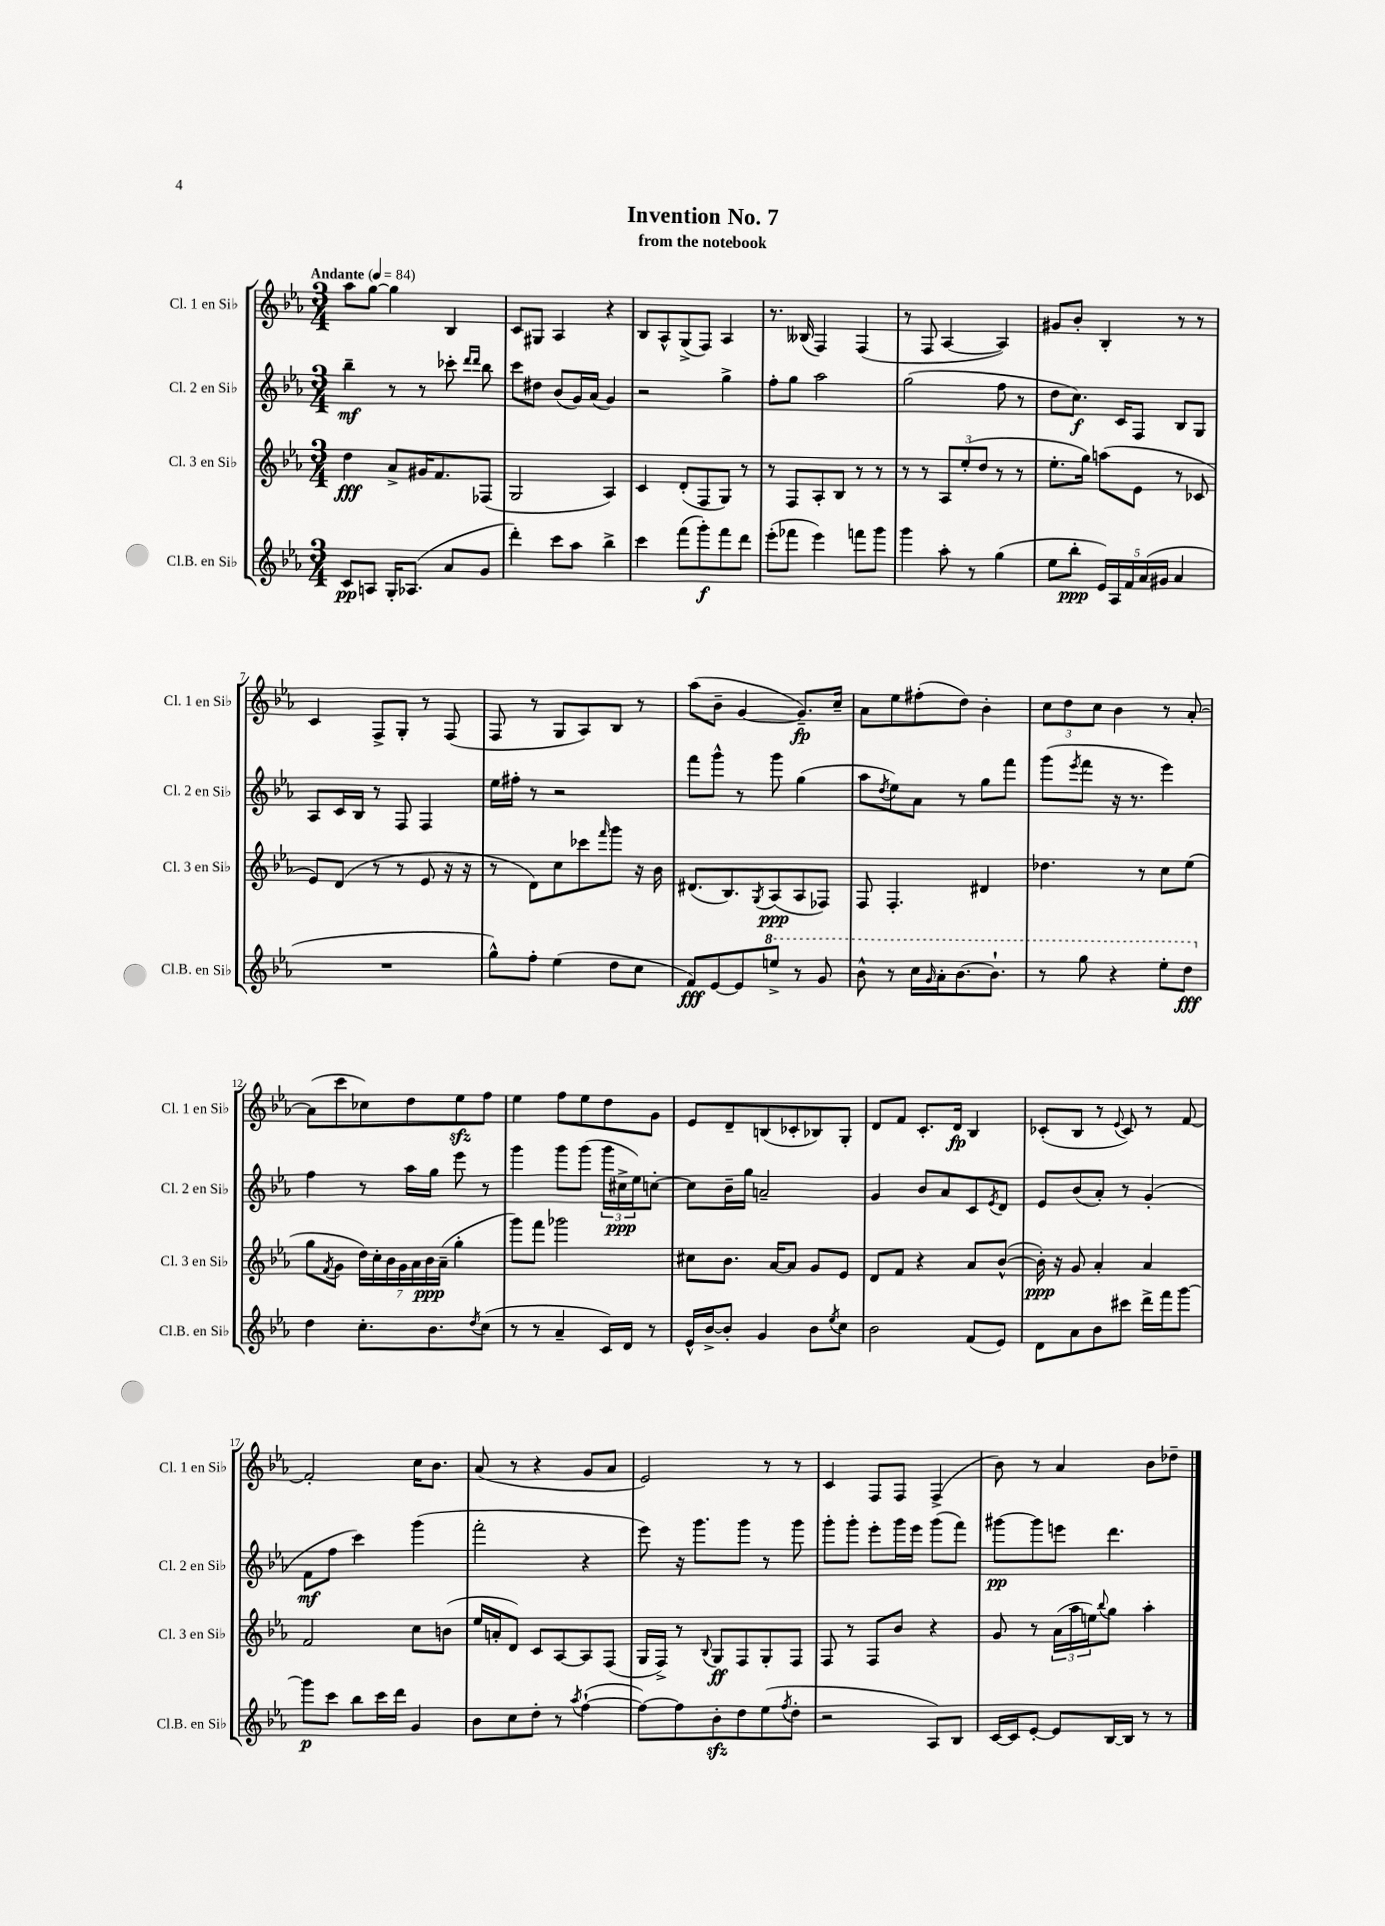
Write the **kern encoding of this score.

**kern	**kern	**kern	**kern
*staff4	*staff3	*staff2	*staff1
*clefG2	*clefG2	*clefG2	*clefG2
*k[b-e-a-]	*k[b-e-a-]	*k[b-e-a-]	*k[b-e-a-]
*M3/4	*M3/4	*M3/4	*M3/4
*MM84	*MM84	*MM84	*MM84
8c	4dd	4bb-~	8aa-
8A	.	.	[8gg
16G'	8a-^	8r	4gg]
(8.A-	.	.	.
.	16g#	8r	.
.	8.f	.	.
8a-	.	8ccc-'	4B-
.	.	16qqddd	.
.	.	16qqddd	.
8g	(8F-	8bb-	.
=	=	=	=
4ddd')	2G	8ccc	8c
.	.	8dd#	8G#
8ccc	.	(8b-	4A-
8aa-	.	16g)	.
.	.	(16a-	.
4bb-^	4A-)	4g)	4r
=	=	=	=
4ccc	4c	2r	8B-
.	.	.	8A-^^
(8fff	(8d'	.	(8G^
8ggg')	8F	.	8F)
8fff	8G)	4gg^	4A-
8ddd	8r	.	.
=	=	=	=
(8eee-'	8r	8ff'	8.r
8fff-	8F	8gg	.
.	.	.	(16B--
4eee-)	8A-'	2aa-	4F)
.	8B-	.	.
8fff	8r	.	(4F
8ggg	8r	.	.
=	=	=	=
4ggg	8r	(2gg	8r
.	8r	.	8F
8aa-'	12A-	.	[4A-
.	(12ee-'	.	.
8r	.	.	.
.	12dd	.	.
(4gg	8r	8ff	4A-])
.	8r	8r	.
=	=	=	=
8ee-	8.ee-'	8dd	8g#
8bb-'	.	8.cc)	8b-'
.	16gg)	.	.
20e-)	(8aa	.	4B-'
20A-	.	.	.
.	.	16c	.
20f	.	.	.
.	8e-	8F	.
(20a-	.	.	.
20g#	.	.	.
4a-	8r	8B-	8r
.	8c-	8G	8r
=	=	=	=
2.r	8e-)	8A-	4c
.	(8d	16c	.
.	.	16B-	.
.	8r	8r	8F^
.	8r	8F	8G'
.	8e-	4F	8r
.	16r	.	(8F
.	16r	.	.
=	=	=	=
8gg^^)	8r	16ee-	8F
.	.	16ff#'	.
8ff'	8d)	8r	8r
(4ee-	8cc	2r	8G
.	8ccc-	.	8A-)
.	16qqfff	.	.
8dd	8ggg	.	8B-
8cc	16r	.	8r
.	16b-	.	.
=	=	=	=
8f)	(8.d#	8fff	(8aa-
[8e-	.	8ggg^^	8b-~
.	8.B-)	.	.
8e-]	.	8r	[4g
.	8qG	.	.
8eee^	(8A-	8ggg	.
8r	8A-	(4gg	8.g~])
8gg	8F-)	.	.
.	.	.	16cc~
=	=	=	=
8bb-^^	8F	8aa-	8a-
.	.	8qdd	.
8r	4.F'	8ee-)	8ee-
16ccc	.	8a-	(8ff#'
16qqgg	.	.	.
16aa-'	.	.	.
[8.bb-	.	8r	8dd)
.	4d#	8gg	4b-'
8.bb-`]	.	.	.
.	.	8fff	.
=	=	=	=
8r	4.dd-	(8ggg	12cc
.	.	.	12dd
.	.	8qeee-	.
8ggg	.	8fff	.
.	.	.	12cc
4r	.	16r	4b-
.	.	8.r	.
.	8r	.	.
8eee-'	8cc	4eee-)	8r
8ddd	(8ee-	.	[8a-'
=	=	=	=
4dd	8gg	4ff	(8a-]
.	8qf	.	.
.	8g	.	8ccc
8.cc'	28dd)	8r	8cc-)
.	28cc'	.	.
.	28b-	.	.
.	28g	.	.
.	.	16aa-	8dd
.	28a-	.	.
.	28b-	.	.
8.b-	.	16gg	.
.	(28a-~	.	.
.	4gg'	8eee-	8ee-
8qdd	.	.	.
(8cc	.	8r	8ff
=	=	=	=
8r	8ggg)	4ggg	4ee-
8r	8fff	.	.
4a-~	2ggg-	8ggg	8ff
.	.	(8ggg	8ee-
16c)	.	24ggg	8dd
.	.	24cc#^	.
16d	.	.	.
.	.	24ee-)	.
8r	.	[8cc'	8g
=	=	=	=
16e-^^	8cc#	8cc]	8e-
[16b-^	.	.	.
8b-']	8.b-	16b-~	8d~
.	.	16gg	.
4g	.	2a~	(8B
.	[16a-	.	.
.	8a-]	.	8c-'
8b-	8g	.	8B-)
8qee-	.	.	.
8cc	8e-	.	8G'
=	=	=	=
2b-	8d	4g	8d
.	8f	.	8f
.	4r	8b-	8.c'
.	.	8a-	.
.	.	.	16d
(8f	8a-	8c	4B-
.	.	8qe-	.
8e-)	([8b-^^	8d	.
=	=	=	=
8d	16b-'])	8e-	(8c-'
.	16r	.	.
8a-	8g	(8b-	8B-
8b-	4a-'	8a-')	8r
.	.	.	8qqe-
8ccc#	.	8r	8c-)
16ddd^	4a-	(4g'	8r
16fff	.	.	.
[8ggg	.	.	[8f
=	=	=	=
8ggg]	2f	8f	2f']
8ccc	.	8ff	.
8bb-	.	4ccc)	.
16ccc	.	.	.
16ddd	.	.	.
4g	8cc	(4ggg	16cc
.	.	.	8.b-
.	(8b	.	.
=	=	=	=
8b-	16ee-	2fff'	(8a-
.	16a'	.	.
8cc	8d)	.	8r
8dd'	8c	.	4r
8r	[8A-	.	.
8qaa-	.	.	.
([4ff`	8A-]	4r	8g
.	(8F	.	8a-
=	=	=	=
8ff_)	16G	8eee-)	2e-)
.	16F^)	.	.
8ff]	8r	16r	.
.	.	8.ggg	.
.	8qqB-	.	.
8b-'	8G	.	.
8dd	8F	8ggg	.
(8ee-	8G'	8r	8r
8qff	.	.	.
8dd'	8F	8ggg	8r
=	=	=	=
2r	8F	8ggg'	4c
.	8r	8ggg'	.
.	8F	8eee-'	8F
.	8b-	16ggg	8F
.	.	16eee-	.
8A-)	4r	(8ggg	(4F^
8B-	.	8fff)	.
=	=	=	=
[16c	8g	[8ggg#	8b-)
16c]	.	.	.
[8e-'	8r	8ggg#]	8r
8e-]	(24a-	8eee	4a-
.	24aa-	.	.
.	24ee)	.	.
.	8qqbb-	.	.
[16B-	8gg	4.ddd	.
16B-]	.	.	.
8r	4aa-'	.	8b-
8r	.	.	8dd-~
==	==	==	==
*-	*-	*-	*-
